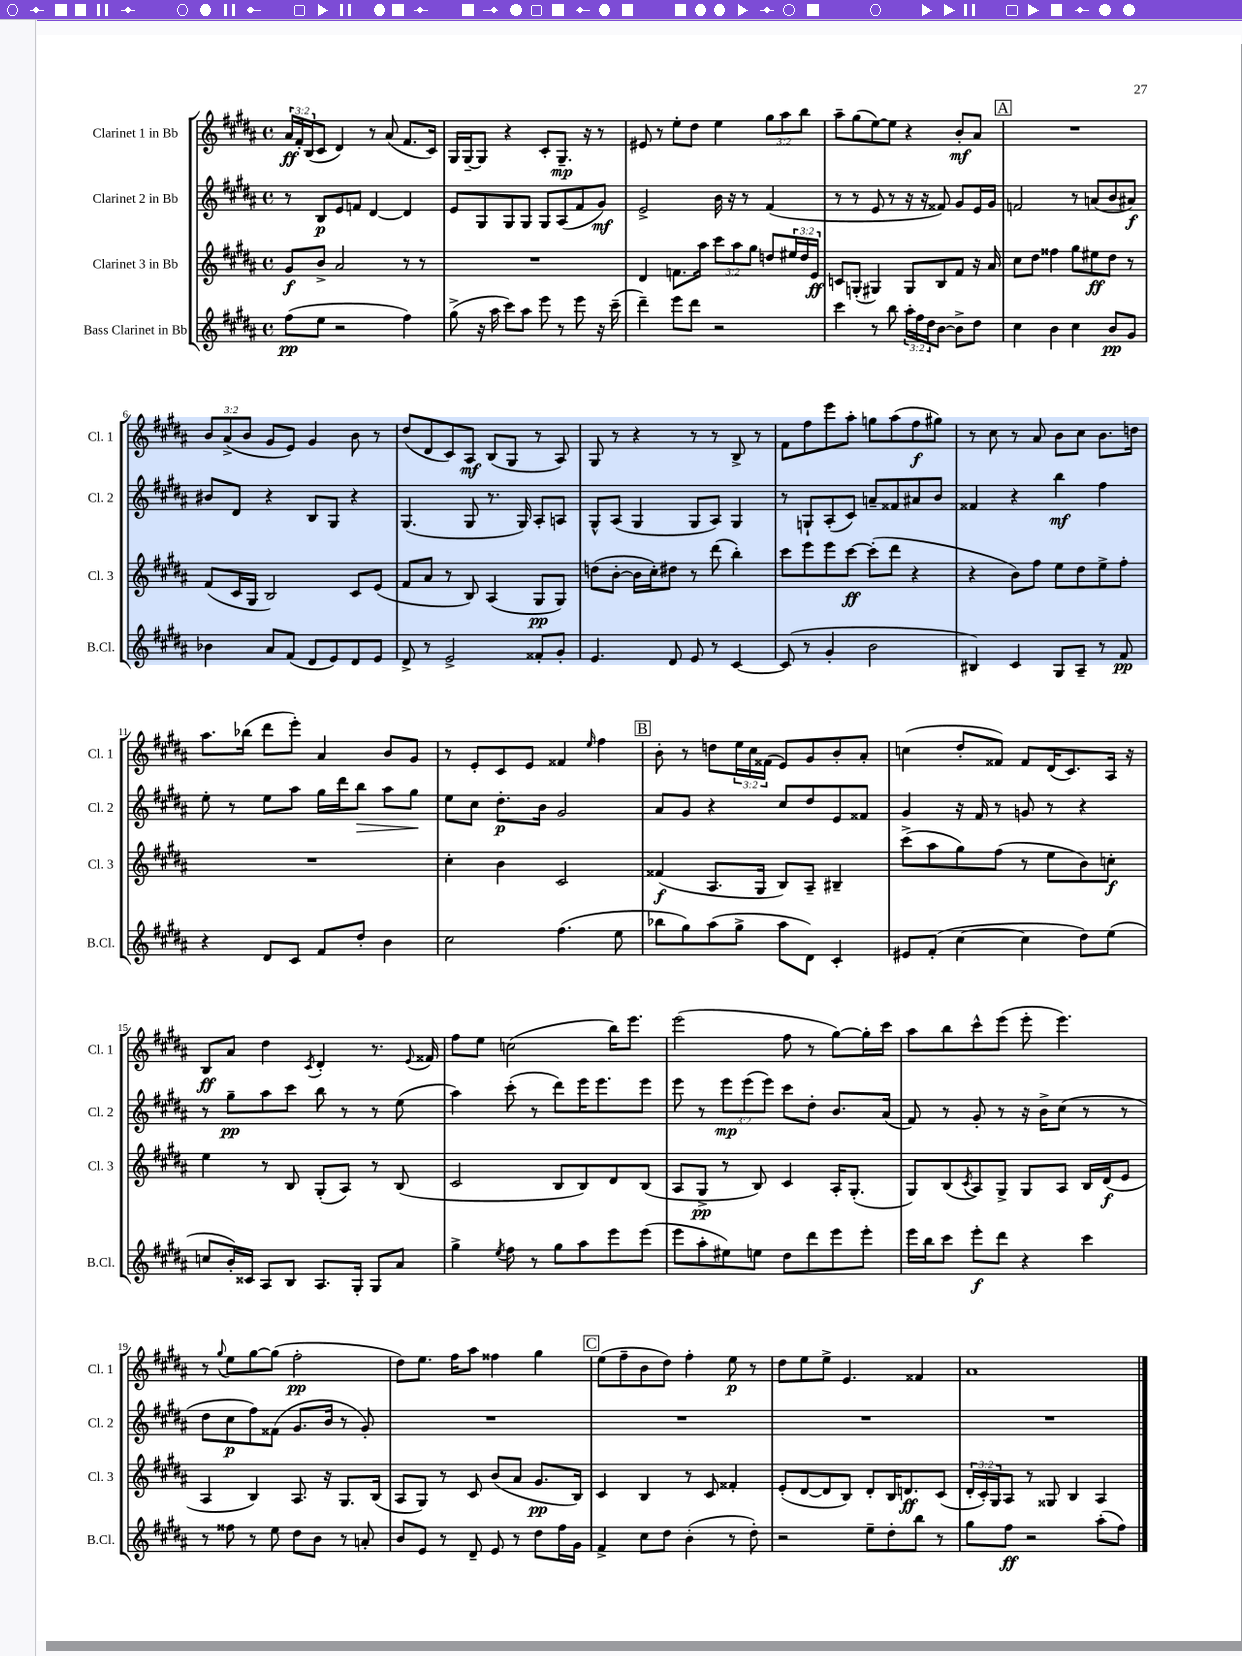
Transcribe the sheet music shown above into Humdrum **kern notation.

**kern	**kern	**kern	**kern
*staff4	*staff3	*staff2	*staff1
*clefG2	*clefG2	*clefG2	*clefG2
*k[f#c#g#d#a#]	*k[f#c#g#d#a#]	*k[f#c#g#d#a#]	*k[f#c#g#d#a#]
*M4/4	*M4/4	*M4/4	*M4/4
*met(c)	*met(c)	*met(c)	*met(c)
(8ff#	8g#	8r	24a#
.	.	.	24f#'
.	.	.	(24B
8ee	8b^	8B	8c#
2r	2a#	8e	4d#)
.	.	8f	.
.	.	[4d#	8r
.	.	.	(8a#
4ff#)	8r	4d#]	8.f#
.	8r	.	.
.	.	.	16c#)
=	=	=	=
(8gg#^	1r	8e	16G#
.	.	.	[16G#~
16r	.	8G#	8G#]
16aa#	.	.	.
8ccc#)	.	8G#	4r
8aa#	.	8G#	.
8eee	.	8G#	8c#'
8r	.	(8A#	8.G#~
8eee	.	8f#	.
.	.	.	16r
16r	.	8g#)	8r
(16ccc#~	.	.	.
=	=	=	=
4ddd#~)	4d#	2e^	8e#
.	.	.	8r
8eee	8.f	.	8ee'
8ddd#	.	.	8dd#
.	16aa#	.	.
2r	12ccc#	16b	4ee
.	.	16r	.
.	12aa#	.	.
.	.	8r	.
.	12gg#	.	.
.	8dd	(4f#	12gg#
.	.	.	12aa#
.	24ee#	.	.
.	24dd	.	12bb
.	24e	.	.
=	=	=	=
4ccc#	8c	8r	8aa#~
.	(8G'	8r	(8gg#
8r	4G#)	8e	[8ee)
8bb	.	8r	8ee]
24aa#'	8G#	16r	4r
24ff#	.	.	.
.	.	16r	.
24dd#	.	.	.
[8b	8B	8f##)	.
8b^]	8f#	8g#	8b'
8dd#	16r	16e	8a#
.	16a#	16g#	.
=	=	=	=
4cc#	8cc#	2f	1r
.	8dd#	.	.
4b	4ff##	.	.
4cc#	8gg#	8r	.
.	8ee#	(8a	.
8b	8dd#	8b	.
8g#	8r	8a#)	.
=	=	=	=
4b-	(8f#	8b#	12b
.	.	.	(12a#^
.	16c#	8d#	.
.	.	.	12b
.	16G#	.	.
8a#	2B)	4r	8g#
(8f#	.	.	8e)
8d#	.	8B	4g#
8e)	.	8G#	.
8d#	8c#	4r	8b
8e	(8e	.	8r
=	=	=	=
8d#^	8f#	(4.G#	(8dd#
8r	8a#	.	8d#
2e^	8r	.	8c#)
.	8B)	8G#	8A#
.	(4A#	8.r	(8B
.	.	.	8G#
.	.	16G#)	.
8f##'	8G#	8A#'	8r
8g#'	8G#)	8A	8A#)
=	=	=	=
4.e	(8dd	8G#^^	8G#
.	[8b'	(8A#	8r
.	16b]	4G#	4r
.	16cc#')	.	.
8d#	8dd#	.	.
8e	8r	8G#	8r
8r	(8ddd#	8A#)	8r
[4c#	4bb')	4G#	8B^
.	.	.	8r
=	=	=	=
(8c#]	8ccc#	8r	8f#
8r	8eee	8G`	8ff#
4g#'	8eee	(8A#'	8eee
.	[8ccc#	8c#)	8aa#'
2b	(8ccc#']	8a~	8gg
.	8ddd#	8f##	(8aa#
.	4r	8a#	8ff#
.	.	8b	8gg#)
=	=	=	=
4B#)	4r	4f##	8r
.	.	.	8cc#
4c#	8b)	4r	8r
.	8ff#	.	8a#
8G#	8ee	4bb	8b
8A#~	8dd#	.	8cc#
8r	8ee^	4ff#	8.b
8f#	8ff#'	.	.
.	.	.	16dd
=	=	=	=
4r	1r	8ee'	8.aa#
.	.	8r	.
.	.	.	(16bb-
8d#	.	8ee	8ddd#
8c#	.	8aa#	8eee')
8f#	.	16gg#	4a#
.	.	16ddd#	.
8dd#'	.	8bb	.
4b	.	8aa#	8b
.	.	8gg#	8g#
=	=	=	=
2cc#	4cc#'	8ee	8r
.	.	8cc#	8e'
.	4b	8.dd#'	8c#
.	.	.	8e
.	.	16b	.
(4.ff#	2c#	2g#	4f##
.	.	.	16qqee
.	.	.	4ff#
8ee	.	.	.
=	=	=	=
8bb-	(4f##	8a#	8b'
8gg#)	.	8g#	8r
(8aa#	8.A#	4r	8dd
8gg#^	.	.	24ee
.	.	.	24cc#
.	16G#	.	.
.	.	.	(24f##
8aa#	8B)	8cc#	8e)
8d#)	8A#~	8dd#	8g#
4c#'	4B#~	8e	8b'
.	.	8f##	8a#'
=	=	=	=
8e#	(8ccc#^	4g#	(4cc
(8f#'	8aa#	.	.
[4cc#	8gg#)	16r	8dd#'
.	.	16f#	.
.	(8ff#	8r	8f##)
4cc#]	8r	8g	8f##
.	8ee	8r	(16d#
.	.	.	8.c#)
8dd#)	8b)	4r	.
(8ee	8cc'	.	16A#
.	.	.	16r
=	=	=	=
8cc	4ee	8r	8B
16b')	.	8gg#~	8a#
16c##	.	.	.
8A#	8r	8aa#	4dd#
8B	8B	8ccc#	.
.	.	.	8qc#
8.A#	(8G#'	8bb	4d#'
.	8A#)	8r	.
16G#'	.	.	.
8G#	8r	8r	8.r
8a#	(8B	(8ee	.
.	.	.	8qqe
.	.	.	16f##
=	=	=	=
4gg#^	2c#	4aa#)	8ff#
.	.	.	8ee
8qee	.	.	.
8ff#	.	(8ccc#'	(2cc
8r	.	8r	.
8gg#	8B	8ddd#)	.
8aa#	8B)	16eee	.
.	.	8.eee	.
8eee	8d#	.	16bb)
.	.	.	8.eee
(8eee	(8B	8eee	.
=	=	=	=
8eee	8A#	8eee	(2eee
8aa#'	8G#^	8r	.
8ee#)	8r	12eee	.
.	.	(12eee	.
8ee	8B)	.	.
.	.	12eee)	.
8dd#	4c#	8ccc#	8ff#
8ddd#	.	8dd#'	8r
8eee	16A#'	8.b	[8gg#)
.	(8.G#'	.	.
8eee'	.	.	16gg#']
.	.	(16a#	16ccc#
=	=	=	=
16eee	8G#)	8f#)	8aa#
16bb	.	.	.
8ccc#	(8B	8r	8bb
.	8qc#	.	.
8eee'	8A#)	8g#'	8ccc#^^
8ddd#	8G#^	8r	(8eee
4r	8G#	16r	8eee'
.	.	16b^	.
.	8A#	(8cc#	4.eee)
4ccc#	16B	8r	.
.	(16d#	.	.
.	8e	8r	.
=	=	=	=
8r	4A#	8dd#	8r
.	.	.	8qqgg#
8ff##	.	8cc#	8ee
8r	4B)	8ff#)	[8gg#
8ee	.	(8f##	(8gg#]
8dd#	8.A#	8.g#	2ff#'
8b	.	.	.
.	16r	16b	.
8r	8.G#	8r	.
8a'	.	8g#')	.
.	(16B	.	.
=	=	=	=
8b	8A#	1r	8dd#)
8e	8G#)	.	8.ee
8r	8r	.	.
.	.	.	16ff#
8d#~	8c#	.	8aa#
8e	(8b	.	4ff##
8r	8a#	.	.
8dd#	8.g#	.	4gg#
16ff#	.	.	.
16g#	16B)	.	.
=	=	=	=
4f#^	4c#	1r	(8ee
.	.	.	8ff#~
8cc#	4B	.	8b
8dd#	.	.	8dd#)
(4b'	8r	.	4ff#'
.	8c#	.	.
8r	4f##'	.	8ee
8dd#')	.	.	8r
=	=	=	=
2r	(8e'	1r	8dd#
.	[8d#	.	8ee
.	8d#]	.	8ee^
.	8B)	.	4.e
8ee~	8d#'	.	.
8dd#'	16B	.	.
.	8.d	.	.
8bb	.	.	4f##
8r	(8c#	.	.
=	=	=	=
8gg#	24d#'	1r	1a#
.	24c#')	.	.
.	24G#	.	.
8ff#	8A#	.	.
2r	8r	.	.
.	8G##	.	.
.	4B	.	.
(8aa#'	4A#	.	.
8ff#)	.	.	.
==	==	==	==
*-	*-	*-	*-
